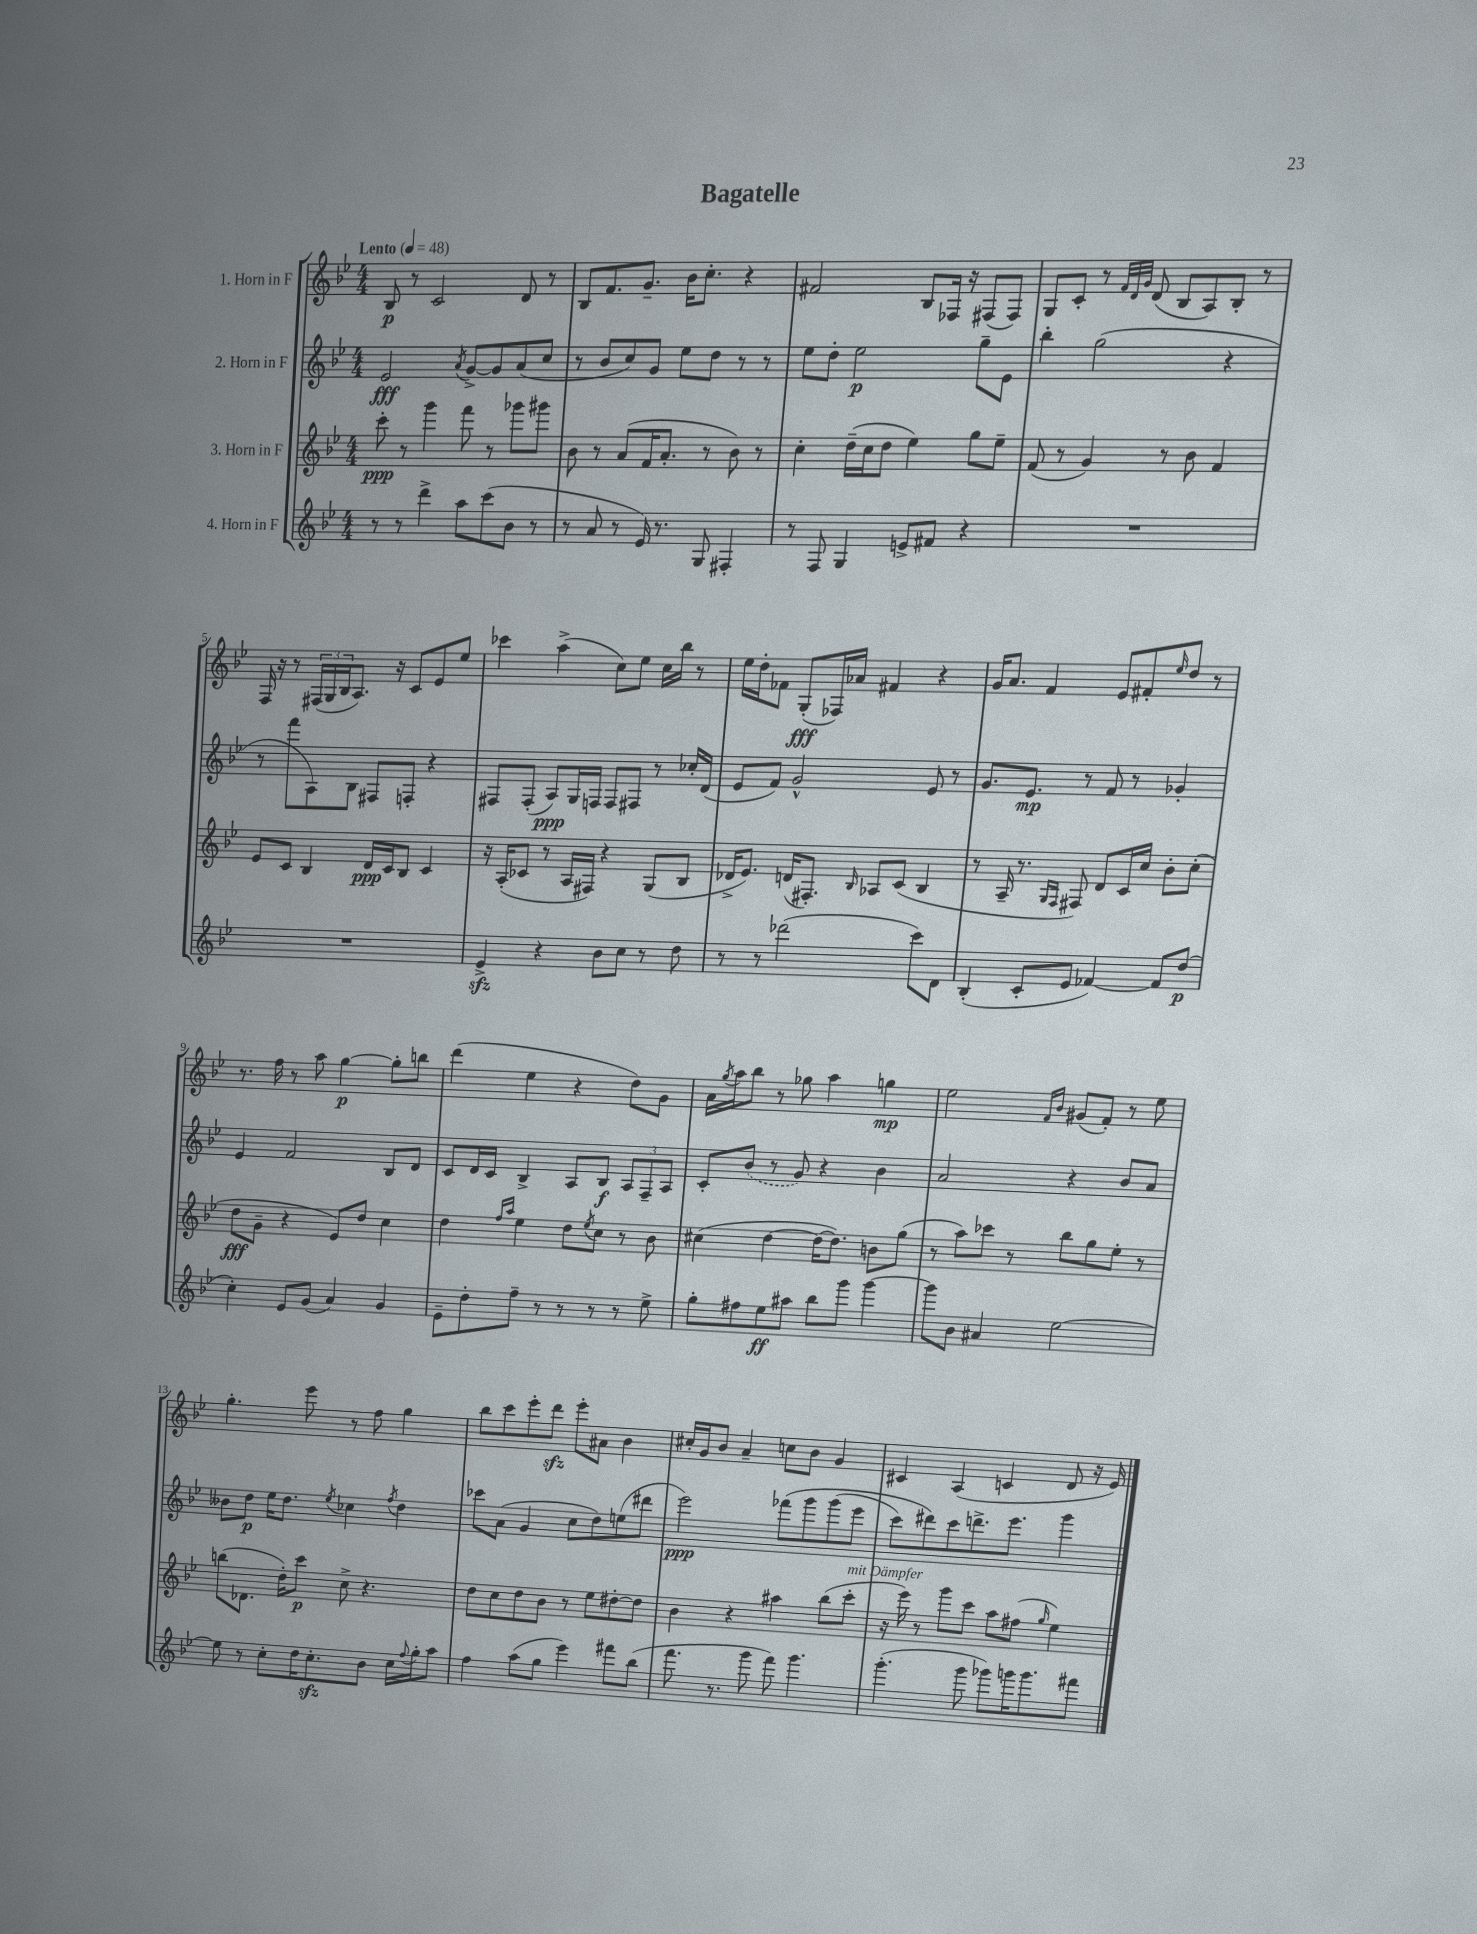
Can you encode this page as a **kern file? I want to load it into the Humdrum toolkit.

**kern	**kern	**kern	**kern
*staff4	*staff3	*staff2	*staff1
*clefG2	*clefG2	*clefG2	*clefG2
*k[b-e-]	*k[b-e-]	*k[b-e-]	*k[b-e-]
*M4/4	*M4/4	*M4/4	*M4/4
*MM48	*MM48	*MM48	*MM48
8r	8ccc'	2e-	8B-
8r	8r	.	8r
4ddd^	4ggg	.	2c
.	.	8qa	.
8aa	8fff	[8g^	.
(8ccc	8r	8g]	.
8b-	8ggg-	(8a	8d
8r	8ggg#	8cc	8r
=	=	=	=
8r	8b-	8r	8B-
8a	8r	8b-	8.f
8r	(8a	8cc)	.
.	.	.	8.g~
16e-)	16f	8g	.
8.r	8.a'	.	.
.	.	8ee-	16b-
.	.	.	8.cc'
8G	8r	8dd	.
4F#'	8b-)	8r	4r
.	8r	8r	.
=	=	=	=
8r	4cc'	8ee-	2f#
8F	.	8dd'	.
4G	(16dd~	2ee-	.
.	16cc	.	.
.	8dd	.	.
8e^	4ee-)	.	8B-
8f#	.	.	16F-
.	.	.	16r
4r	8gg	8gg~	(8F#
.	8ee-~	8e-	8F#)
=	=	=	=
1r	(8f	4bb-'	8G
.	8r	.	8c'
.	4g)	(2gg	8r
.	.	.	32qqf
.	.	.	32qqd
.	.	.	32qqg
.	.	.	(8d
.	8r	.	8B-
.	8b-	.	8A)
.	4f	4r	8B-'
.	.	.	8r
=	=	=	=
1r	8e-	8r	16F
.	.	.	16r
.	8c	8fff	8r
.	4B-	8A)	(24F#
.	.	.	24G
.	.	.	24B-
.	.	8B-	8.A)
.	16d	8F#	.
.	16c	.	16r
.	8B-	8F'	8c
.	4c	4r	8e-
.	.	.	8ee-
=	=	=	=
4e-^	16r	8F#	4ccc-
.	(16A'	.	.
.	8c-	(8F#'	.
4r	8r	8A)	(4aa^
.	16A	16G	.
.	16F#)	16F	.
8b-	4r	8F	8cc)
8cc	.	8F#	8ee-
8r	(8G	8r	16cc
.	.	.	16bb-
8dd	8B-	16cc-'	8r
.	.	(16d	.
=	=	=	=
8r	16d-^	8e-	16ee-
.	8.e-)	.	16dd'
8r	.	8f)	8f-
(2ddd-	(16d	2g^^	(8G'
.	8.F#')	.	.
.	.	.	16F-)
.	.	.	16a-
.	16qqB-	.	.
.	8A-	.	4f#
.	(8c	.	.
8ccc)	4B-	8e-	4r
8d	.	8r	.
=	=	=	=
(4B-'	8r	8.g	16g
.	.	.	8.a
.	16A~	.	.
.	8.r	8.e-	.
8c'	.	.	4f
.	16qqG	.	.
.	16qqF	.	.
8e-	8F#)	8r	.
[4f-)	8d	8f	8e-
.	16c	8r	8f#'
.	16cc	.	.
.	.	.	16qqee-
8f-]	8b-'	4g-'	8dd
(8dd	(8cc'	.	8r
=	=	=	=
4cc')	8dd	4e-	8.r
.	8g~	.	.
.	.	.	16ff
8e-	4r	2f	8r
(8g	.	.	8aa
4a)	8e-)	.	[4gg
.	8dd	.	.
4g	4cc	8B-	8gg']
.	.	8d	8bb
=	=	=	=
8e-~	4dd	8c	(4ddd
8dd'	.	16d	.
.	.	16c	.
.	16qqff	.	.
.	16qqaa	.	.
8ff~	4ee-	4B-^	4ee-
8r	.	.	.
8r	8dd	8A	4r
.	8qee-	.	.
8r	8cc	8B-	.
8r	8r	12A	8dd)
.	.	12F~	.
8ee-^	8b-	.	8g
.	.	12A	.
=	=	=	=
8gg'	(4cc#	8c'	16a
.	.	.	8qgg
.	.	.	16aa
8ff#	.	(8b-	8bb-
8ee-	[4dd	8r	8r
8aa#	.	8g)	8gg-
8bb-	16dd_	4r	4aa
.	8.dd])	.	.
8ggg	.	.	.
[4ggg	8b	4b-	4gg
.	(8gg	.	.
=	=	=	=
8ggg]	8r	2a	2ee-
8b-	8aa)	.	.
4a#	8ccc-	.	.
.	8r	.	.
.	.	.	16qqf
.	.	.	16qqb-
[2ee-	8bb-	4r	(8g#
.	8gg	.	8f')
.	8ee-'	8b-	8r
.	8r	8a	8ee-
=	=	=	=
8ee-]	(8bb	8b--	4.gg'
8r	8.d-	8dd	.
8cc'	.	16ee-	.
.	16dd')	8.dd	.
16dd	8ccc	.	8eee-
8.cc'	.	.	.
.	.	8qee-	.
.	8cc^	4cc-	8r
8b-	4.r	.	8ff
.	.	8qff	.
16cc	.	4dd	4gg
8qqff	.	.	.
16gg'	.	.	.
8aa	.	.	.
=	=	=	=
4ff	8dd	8ccc-	8bb-
.	8cc	(8a	8ccc
(8aa	8dd	4g	8eee-'
8gg	8b-	.	8ddd
4eee-)	8r	8cc	8eee-'
.	8ee-	8dd)	8a#
8fff#	[8dd#'	(8ee	4b-
(8bb-	8dd#]	8ddd#	.
=	=	=	=
8.fff	4b-	2eee-)	16cc#'
.	.	.	16g
.	.	.	8b-
8.r	.	.	.
.	4r	.	4a~
8ggg	.	.	.
8fff)	4aa#	&(8fff-	8cc
4.ggg	.	8ggg	8b-
.	(8bb-	(8ggg	4g
.	8ccc'	8eee-	.
=	=	=	=
(4.ggg'	16r	8ccc)	4c#
.	16eee-)	.	.
.	8r	8ddd#&)	.
.	8ggg	8ccc	(4A
8ggg	8ccc	8.ddd^	.
8ggg-)	8aa	.	4c
.	.	8.eee-	.
16ggg	(8ff#	.	.
8.ggg	.	.	.
.	16qqgg	.	.
.	4ee-)	4ggg	8d
8fff#	.	.	16r
.	.	.	16e-)
==	==	==	==
*-	*-	*-	*-
